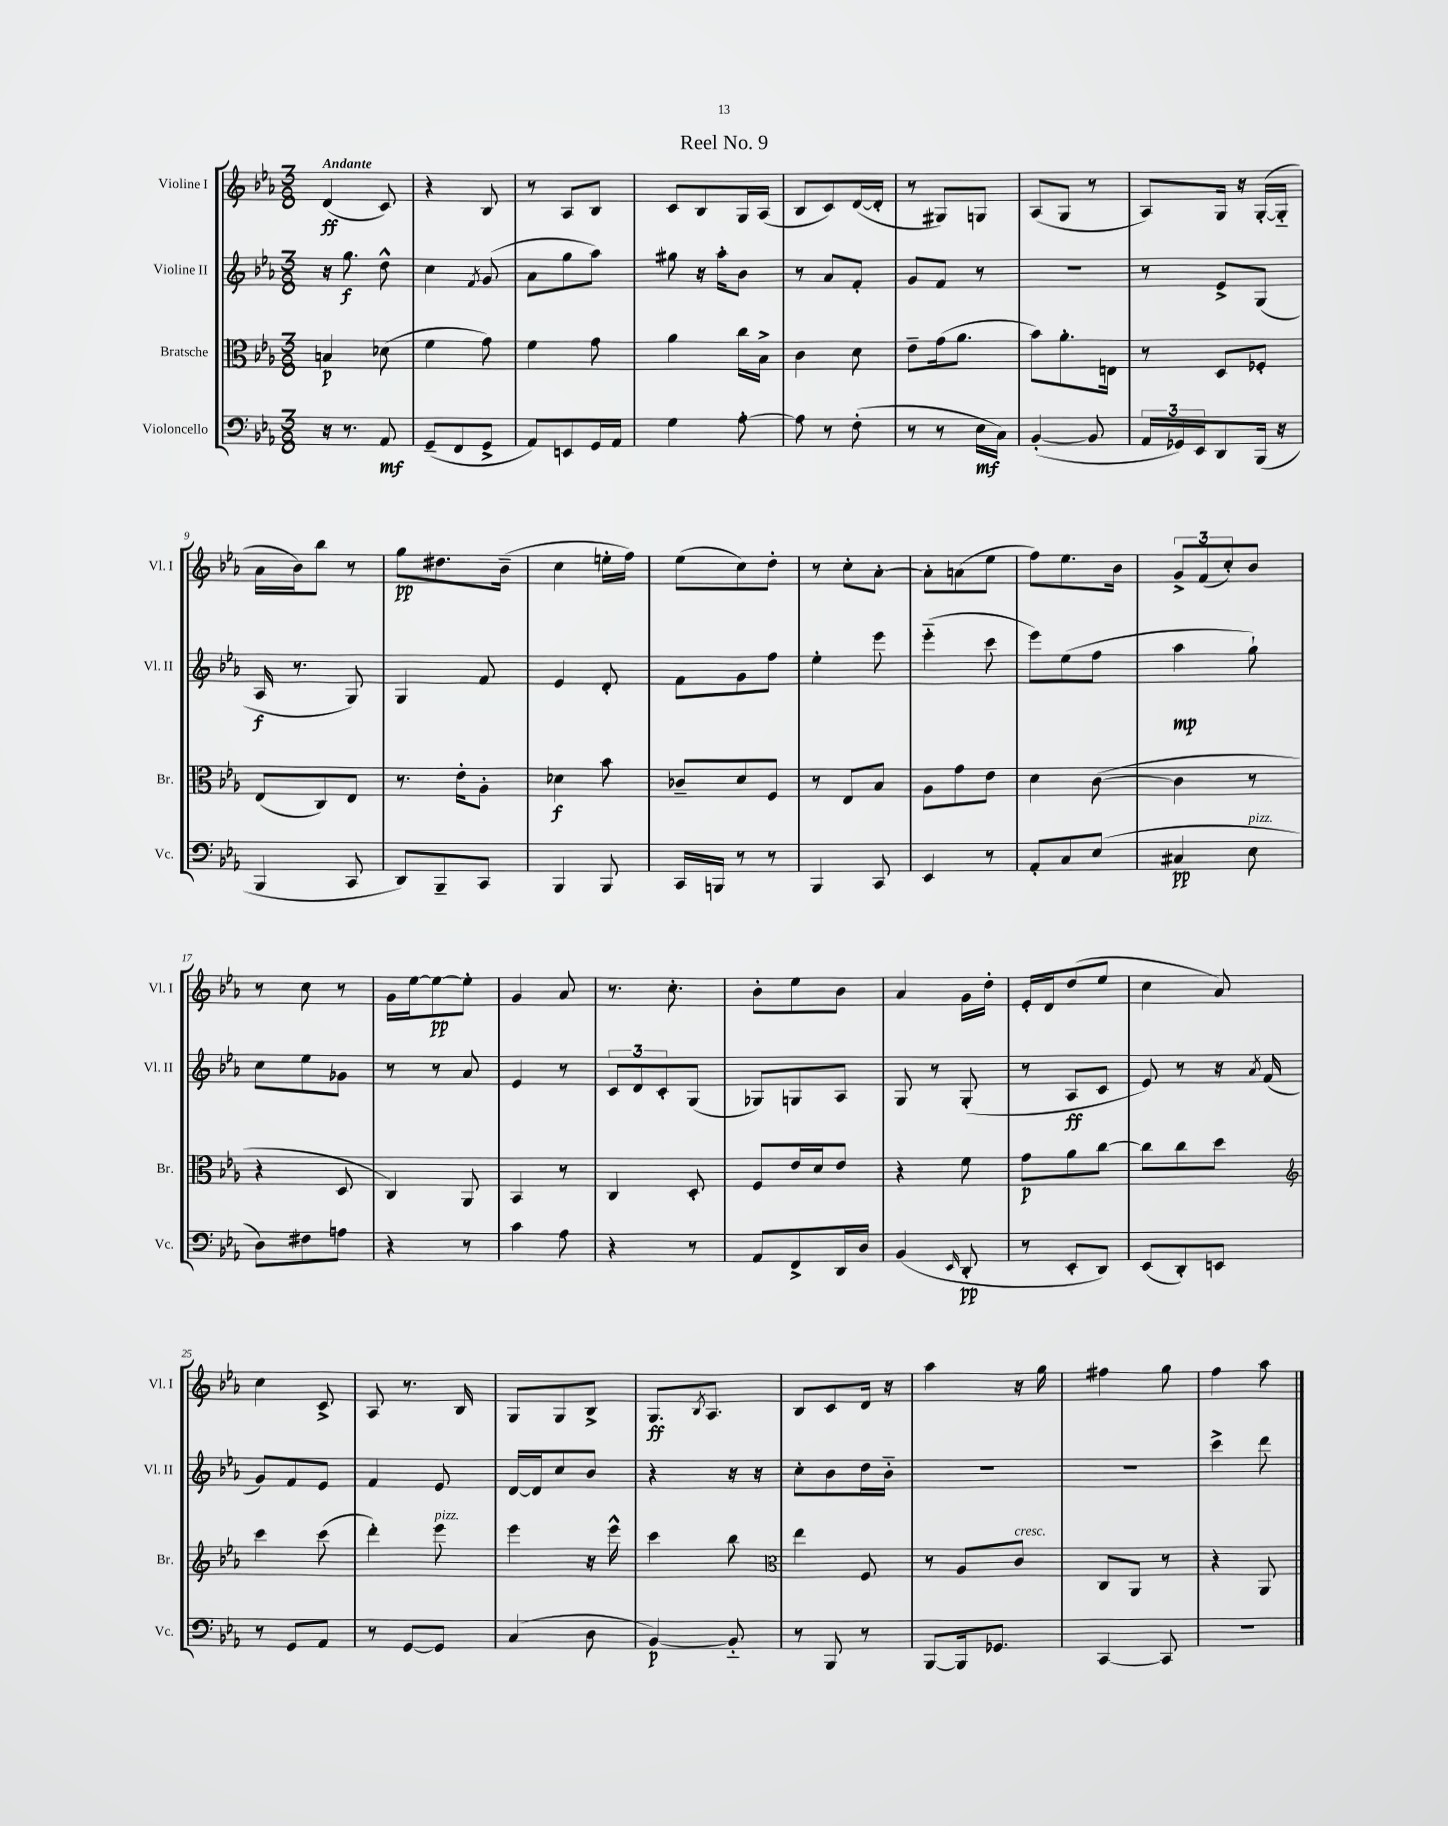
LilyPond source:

\header { title = "Reel No. 9" }
<<
\new StaffGroup <<
\new Staff = "s0" \with { instrumentName = "Violine I" shortInstrumentName = "Vl. I" } {
    \clef treble \key ees \major \numericTimeSignature \time 3/8 \tempo "Andante"
    d'4\ff( c'8) |
    r4 bes8 |
    r8 aes8 bes8 |
    c'8 bes8 g16 aes16( |
    bes8 c'8) d'16~( d'16-. |
    r8 gis8) g8 |
    aes8( g8 r8 |
    aes8) g16 r16 g16~-.( g16-_ |
    aes'16 bes'16) bes''8 r8 |
    g''8\pp dis''8. bes'16--( |
    c''4 e''16-. f''16) |
    ees''8( c''8) d''8-. |
    r8 c''8-. aes'8~-. |
    aes'8-. a'8( ees''8 |
    f''8) ees''8. bes'16 |
    \tuplet 3/2 { g'8-> f'8( c''8-.) } bes'8 |
    r8 c''8 r8 |
    g'16 ees''16~ ees''8~\pp ees''8-. |
    g'4 aes'8 |
    r8. c''8.-. |
    bes'8-. ees''8 bes'8 |
    aes'4 g'16 d''16-. |
    ees'16-. d'16 d''8( ees''8 |
    c''4 aes'8) |
    c''4 c'8-> |
    aes8 r8. bes16 |
    g8 g8 bes8-> |
    g8.\ff \acciaccatura { bes8 } aes8. |
    bes8 c'8 d'16 r16 |
    aes''4 r16 g''16 |
    fis''4 g''8 |
    f''4 aes''8 \bar "|." |
}
\new Staff = "s1" \with { instrumentName = "Violine II" shortInstrumentName = "Vl. II" } {
    \clef treble \key ees \major \numericTimeSignature \time 3/8
    r16 g''8.\f d''8-^ |
    c''4 \acciaccatura { f'8 } g'8( |
    aes'8 g''8 aes''8) |
    gis''8 r16 aes''16-. bes'8 |
    r8 aes'8 f'8-. |
    g'8 f'8 r8 |
    R4. |
    r8 ees'8-> g8( |
    aes16\f r8. g8) |
    g4 f'8 |
    ees'4 d'8-. |
    f'8 g'8 f''8 |
    ees''4-. ees'''8 |
    ees'''4-_( c'''8 |
    ees'''8) ees''8( f''8 |
    aes''4\mp g''8-!) |
    c''8 ees''8 ges'8 |
    r8 r8 aes'8 |
    ees'4 r8 |
    \tuplet 3/2 { c'8 d'8 c'8-. } g8( |
    ges8) g8 aes8 |
    g8 r8 g8-.( |
    r8 aes8\ff c'8 |
    ees'8) r8 r16 \acciaccatura { aes'8 } f'16( |
    g'8) f'8 ees'8 |
    f'4 ees'8 |
    d'16~ d'16 c''8 bes'8 |
    r4 r16 r16 |
    c''8-. bes'8 d''16 bes'16-_ |
    R4. |
    R4. |
    c'''4-> d'''8 \bar "|." |
}
\new Staff = "s2" \with { instrumentName = "Bratsche" shortInstrumentName = "Br." } {
    \clef alto \key ees \major \numericTimeSignature \time 3/8
    b4\p des'8( |
    f'4 g'8) |
    f'4 g'8 |
    aes'4 c''16 bes16-> |
    c'4 d'8 |
    ees'8-- g'16( aes'8. |
    bes'8) aes'8.-. e16 |
    r8 d8 fes8-. |
    ees8( c8) ees8 |
    r8. ees'16-. aes8-. |
    des'4\f bes'8 |
    ces'8-- d'8 f8 |
    r8 ees8 bes8 |
    aes8 g'8 ees'8 |
    d'4 c'8~( |
    c'4 r8 |
    r4 d8 |
    c4) aes,8 |
    bes,4 r8 |
    c4 d8-. |
    f8 ees'16 d'16 ees'8 |
    r4 f'8 |
    g'8\p aes'8 c''8~ |
    c''8 c''8 d''8 |
    \clef treble c'''4 c'''8( |
    d'''4-.) ees'''8^\markup { \italic "pizz." } |
    ees'''4 r16 ees'''16-^ |
    c'''4 bes''8 |
    \clef alto ees''4 f8 |
    r8 aes8 c'8^\markup { \italic "cresc." } |
    c8 aes,8 r8 |
    r4 aes,8 \bar "|." |
}
\new Staff = "s3" \with { instrumentName = "Violoncello" shortInstrumentName = "Vc." } {
    \clef bass \key ees \major \numericTimeSignature \time 3/8
    r16 r8. aes,8\mf |
    g,8--( f,8 g,8-> |
    aes,8) e,8 g,16 aes,16 |
    g4 aes8~-. |
    aes8 r8 f8-.( |
    r8 r8 ees16\mf c16) |
    bes,4~-.( bes,8 |
    \tuplet 3/2 { aes,16 ges,16) ees,16 } d,8 bes,,16( r16 |
    bes,,4 c,8 |
    d,8) bes,,8-- c,8 |
    bes,,4 bes,,8 |
    c,16 b,,16 r8 r8 |
    bes,,4 c,8 |
    ees,4 r8 |
    aes,8-. c8 ees8( |
    cis4\pp ees8^\markup { \italic "pizz." } |
    d8) fis8 a8 |
    r4 r8 |
    c'4 aes8 |
    r4 r8 |
    aes,8 f,8-> d,16 d16 |
    bes,4( \grace { ees,16 } d,8-.\pp |
    r8 ees,8-. d,8) |
    ees,8( d,8-.) e,8 |
    r8 g,8 aes,8 |
    r8 g,8~ g,8 |
    c4( d8 |
    bes,4~\p) bes,8-_ |
    r8 bes,,8 r8 |
    bes,,8~ bes,,16 ges,8. |
    c,4~ c,8 |
    R4. \bar "|." |
}
>>
>>
